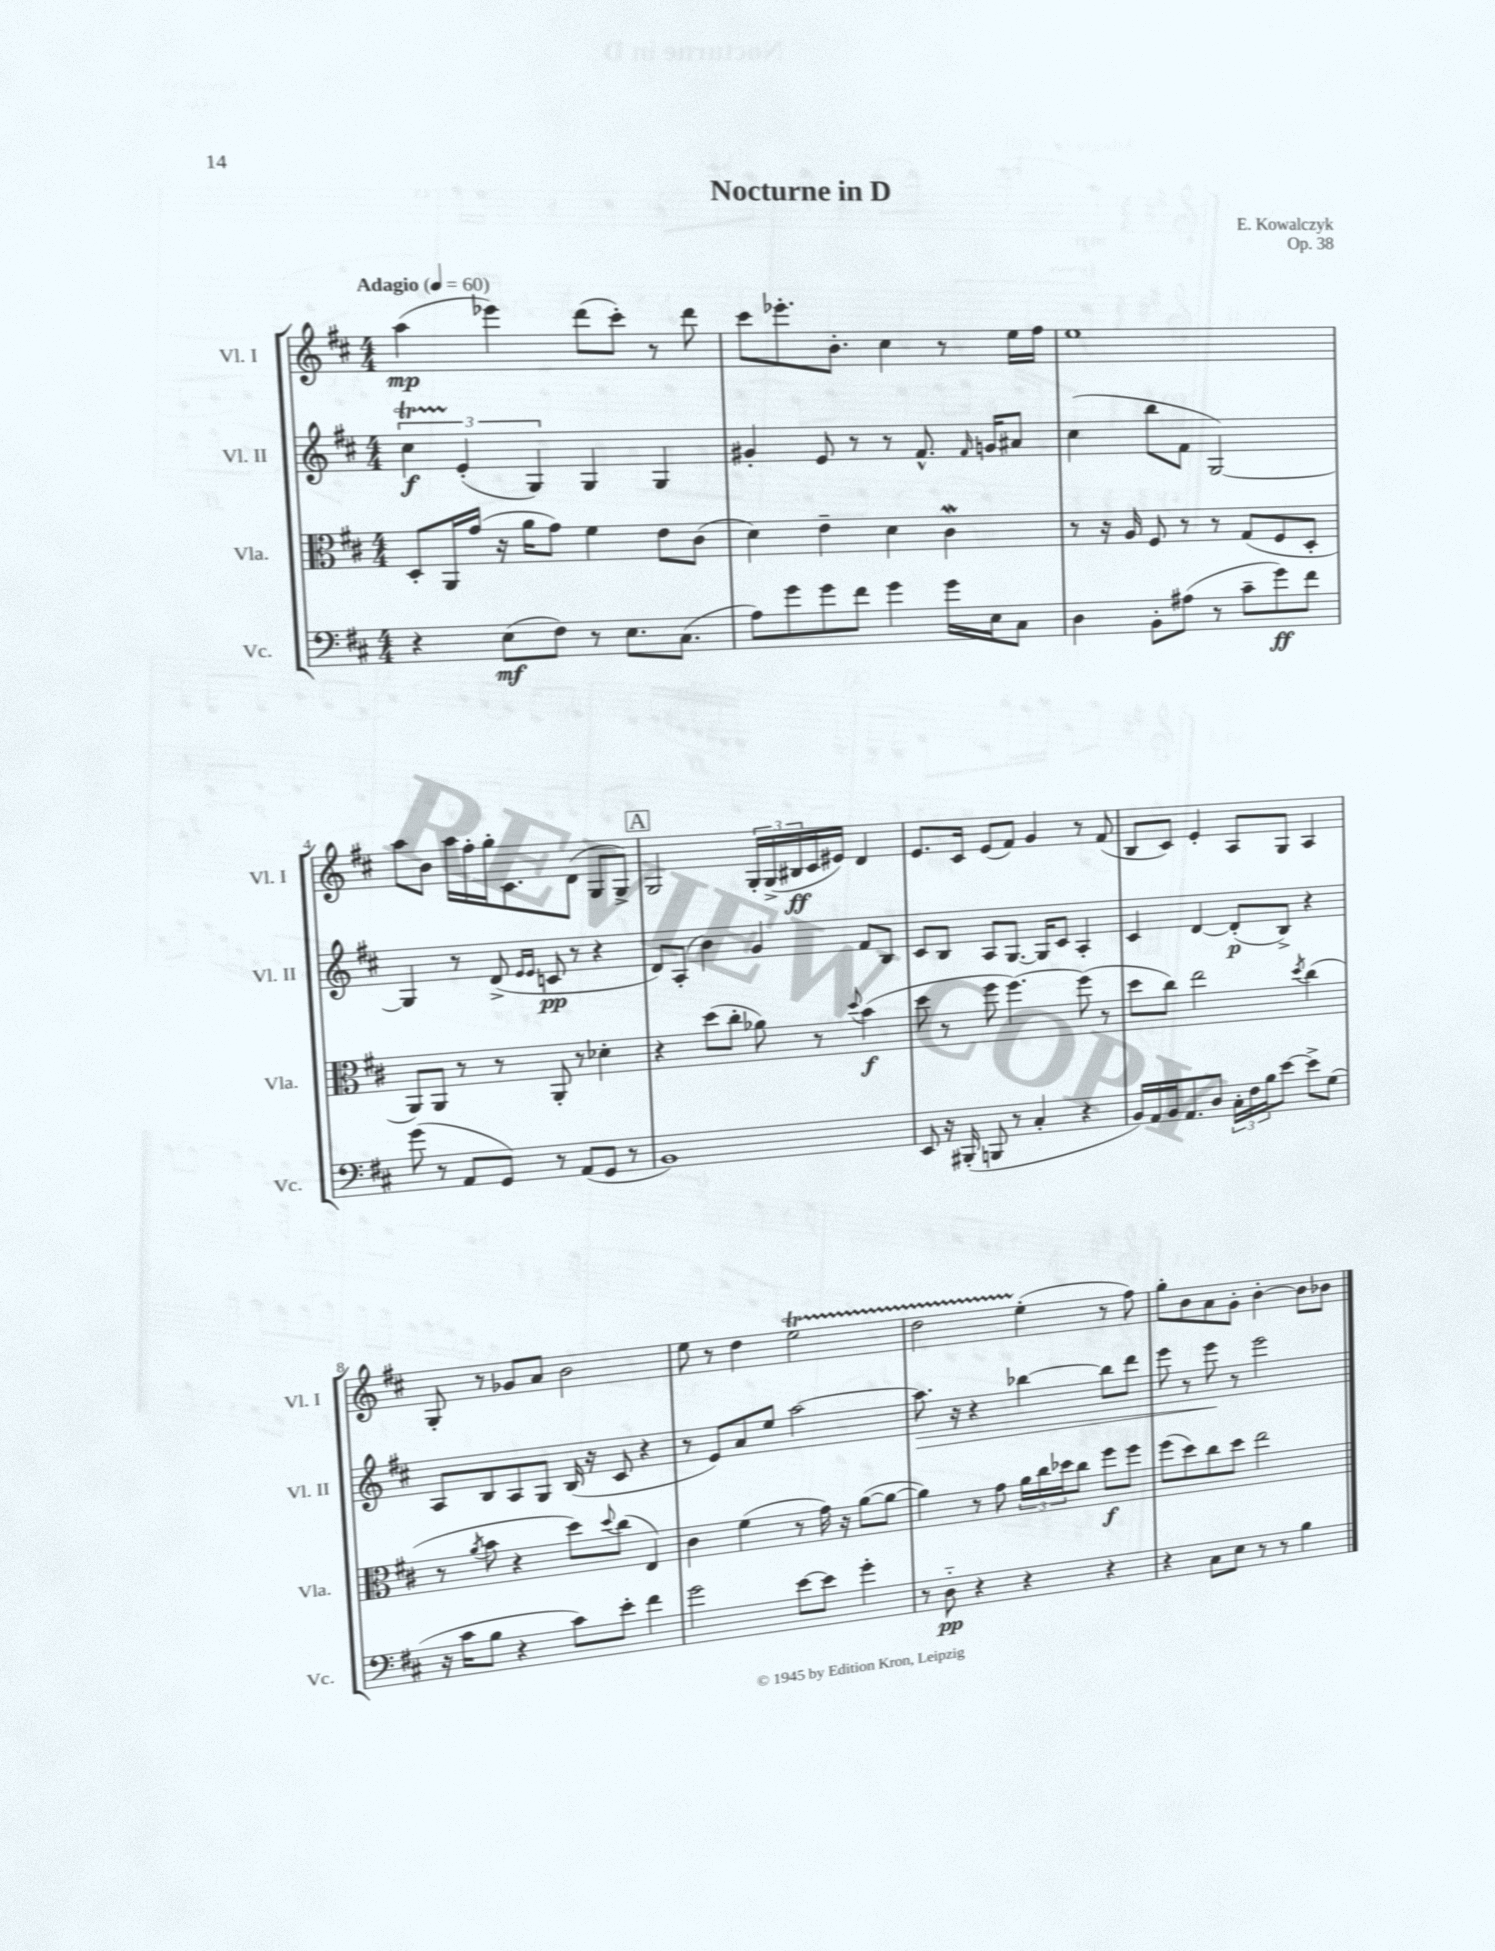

**kern	**kern	**kern	**kern
*staff4	*staff3	*staff2	*staff1
*clefF4	*clefC3	*clefG2	*clefG2
*k[f#c#]	*k[f#c#]	*k[f#c#]	*k[f#c#]
*M4/4	*M4/4	*M4/4	*M4/4
*MM60	*MM60	*MM60	*MM60
4r	8D'	6cc#	(4aa
.	16AA	.	.
.	.	(6e'	.
.	(16g	.	.
(8E	16r	.	4eee-)
.	16a	.	.
.	.	6G)	.
8F#)	8g)	.	.
8r	4f#	4G	(8ddd
8.E	.	.	8ccc#')
.	8e	4G	8r
(8.C#	.	.	.
.	(8c#	.	8ddd
=	=	=	=
8A)	4d)	4g#'	8ccc#
8g	.	.	8.eee-'
8g	4e~	8e	.
.	.	.	8.b'
8f#	.	8r	.
4g	4d	8r	4cc#
.	.	8.f#^^	.
16g	4c#	.	8r
.	.	16qqf#	.
16E	.	16g	.
8C#	.	8a#	16ee
.	.	.	16ff#
=	=	=	=
4D	8r	(4cc#	1ee
.	16r	.	.
.	16A	.	.
8BB'	8F#	8bb	.
(8A#	8r	8f#	.
8r	8r	[2G)	.
8c#~	(8G	.	.
8g)	8F#	.	.
8f#	8D'	.	.
=	=	=	=
(8g	8AA)	4G]	8aa
8r	8AA	.	8b
8AA	8r	8r	16aa
.	.	.	16ff#'
8GG)	8r	(8d^	16gg'
.	.	.	8.c#
.	.	16qqe	.
.	.	16qqe	.
8r	8AA'	8c	.
(8AA	8r	8r	(8d
8GG	4d-'	4r	8G
8r	.	.	8G^)
=	=	=	=
1BB)	4r	8d)	2G
.	.	(8A'	.
.	(8dd	4b)	.
.	8cc#'	.	.
.	8a-)	4g	24G'
.	.	.	(24G^
.	.	.	24B#
.	8r	.	16c#
.	.	.	16e#)
.	8qqdd	.	.
.	(4b	8f#	4d
.	.	8B	.
=	=	=	=
8EE	8dd	8c#	8.e
16r	8r	8B	.
(16BBB#'	.	.	16c#
8BBB	8ff#	8A	(8e
8r	[4.ff#)	[8.G	8f#)
4C#'	.	.	4g
.	.	16G]	.
.	.	8c#	.
4r	(8ff#]	4A'	8r
.	8r	.	(8f#
=	=	=	=
16BB)	8dd	4c#	8B
16AA	.	.	.
16BB	8cc#)	.	8c#)
8.AA	.	.	.
.	2ee	[4d	4e'
8D	.	.	.
24C#'	.	(8d']	8A
24F#	.	.	.
24B	.	.	.
[8e	.	8B^)	8G
.	8qdd	.	.
8e^]	(4cc#	4r	4A
(8G	.	.	.
=	=	=	=
16r	8r	8A	8G'
16c#	.	.	.
.	8qa	.	.
8B	8b	8B	8r
4r	4r	8A	8g-
.	.	8G	8a
8c#)	8dd)	(16B	2b
.	.	16r	.
.	8qqdd	.	.
8e'	(8cc#	8c#	.
4f#	4E)	4r	.
=	=	=	=
2g	4c#	8r	8ee
.	.	8e)	8r
.	(4f#	8a	4dd
.	.	8ee	.
[8e	8r	[2aa	2ee
8e]	16g)	.	.
.	16r	.	.
4g'	([8a	.	.
.	8a_	.	.
=	=	=	=
8r	4a])	8.aa]	2dd
8D'~	.	.	.
.	.	16r	.
4r	8r	4r	.
.	8g	.	.
4r	24a	[4bb-	(4ee'
.	24cc#	.	.
.	24dd-	.	.
.	8cc#	.	.
4r	8ff#	8bb-]	8r
.	8ff#	8ddd	8ff#)
=	=	=	=
4r	(8ff#	8eee	8gg'
.	8dd)	8r	8b
8C#	8cc#	8eee	8a
8E	8dd	8r	8g'
8r	2ee	2eee	[4b'
8r	.	.	.
4B	.	.	8b]
.	.	.	8b-
==	==	==	==
*-	*-	*-	*-
